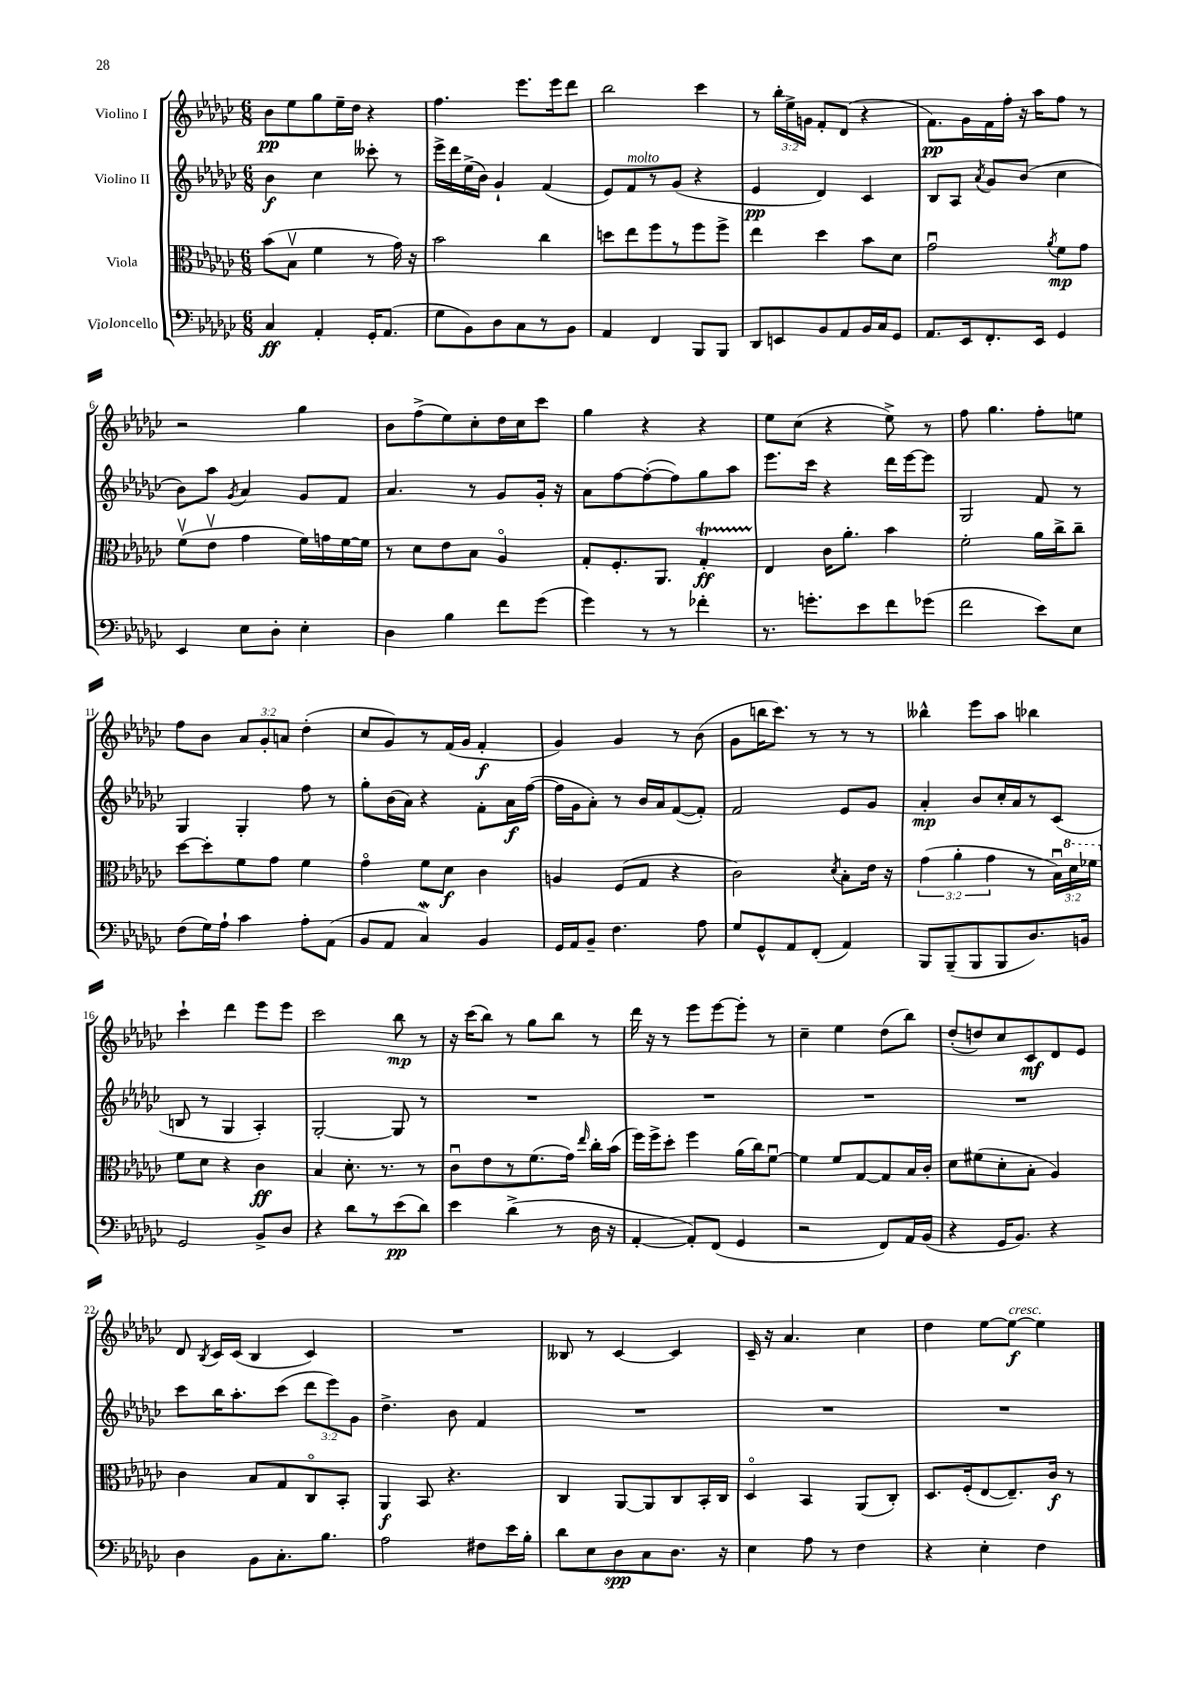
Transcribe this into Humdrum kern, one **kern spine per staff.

**kern	**kern	**kern	**kern
*staff4	*staff3	*staff2	*staff1
*clefF4	*clefC3	*clefG2	*clefG2
*k[b-e-a-d-g-c-]	*k[b-e-a-d-g-c-]	*k[b-e-a-d-g-c-]	*k[b-e-a-d-g-c-]
*M6/8	*M6/8	*M6/8	*M6/8
4C-	(8b-	4b-	8b-
.	8B-v	.	8ee-
4AA-'	4f	4cc-	8gg-
.	.	.	16ee-~
.	.	.	16dd-
16GG-'	8r	8ccc--'	4r
(8.AA-	.	.	.
.	16g-)	8r	.
.	16r	.	.
=	=	=	=
8G-	2b-	16eee-^	4.ff
.	.	16ddd-	.
8BB-)	.	(16ee-^	.
.	.	16b-)	.
8D-	.	4g-`	.
8C-	.	.	8.eee-
8r	4cc-	(4f	.
.	.	.	16eee-
8BB-	.	.	8ddd-
=	=	=	=
4AA-	8dd	8e-)	2bb-
.	8ee-	8f	.
4FF	8ff	8r	.
.	8r	(8g-	.
8BBB-	8ff	4r	4ccc-
8BBB-	8ff^	.	.
=	=	=	=
8DD-	4ee-	4e-	8r
8EE	.	.	24bb-'
.	.	.	24ee-^
.	.	.	24g
8BB-	4dd-	4d-)	8f'
8AA-	.	.	(8d-
16BB-	8b-	4c-	4r
16C-	.	.	.
8GG-	8d-	.	.
=	=	=	=
8.AA-	2g-u	8B-	8.f)
.	.	8A-	.
16EE-	.	.	16g-
.	.	8qa-	.
8.FF'	.	8g-	16f
.	.	.	16ff'
.	.	(8b-	16r
16EE-	.	.	16aa-
.	8qa-	.	.
4GG-	8f	4cc-	8ff
.	8g-	.	8r
=	=	=	=
4EE-	(8fv	8b-)	2r
.	8e-v	8aa-	.
.	.	8qg-	.
8E-	4g-	4a-	.
8D-'	.	.	.
4E-'	16f)	8g-	4gg-
.	16g	.	.
.	[16f	8f	.
.	16f]	.	.
=	=	=	=
4D-	8r	4.a-	8b-
.	8d-	.	(8ff^
4B-	8e-	.	8ee-)
.	8B-	8r	8cc-'
8f	4A-o	8g-	16dd-
.	.	.	16cc-
(8g-	.	16g-'	8ccc-
.	.	16r	.
=	=	=	=
4g-)	8G-'	8a-	4gg-
.	8.F'	[8ff	.
8r	.	(8ff'_	4r
.	8.AA-	.	.
8r	.	8ff])	.
4f-'	4G-'	8gg-	4r
.	.	8aa-	.
=	=	=	=
8.r	4E-	8.eee-	8ee-
.	.	.	(8cc-
8.g'	.	16ccc-	.
.	16c-	4r	4r
.	8.a-'	.	.
8e-	.	.	.
8f	4b-	16ddd-	8ee-^)
.	.	[16eee-	.
(8g-	.	8eee-]	8r
=	=	=	=
2f	2f'	2G-	8ff
.	.	.	4.gg-
8e-)	16a-	8f	8ff'
.	16cc-^	.	.
8E-	8cc-~	8r	8ee
=	=	=	=
(8F	[8dd-	4G-	8ff
16G-)	8dd-']	.	8b-
16A-`	.	.	.
4c-	8f	4G-'	12a-
.	.	.	12g-'
.	8g-	.	.
.	.	.	12a
8A-'	4f	8ff	(4dd-'
(8AA-	.	8r	.
=	=	=	=
8BB-	4g-o	8gg-'	8cc-
8AA-	.	(16b-	8g-)
.	.	16a-)	.
4C-)	8f	4r	8r
.	8d-	.	(16f
.	.	.	16g-
4BB-	4c-	8f'	4f'
.	.	16a-	.
.	.	([16ff	.
=	=	=	=
16GG-	4A	16ff]	4g-)
16AA-	.	16g-	.
8BB-~	.	8a-')	.
4.F	(8F	8r	4g-
.	8G-	16b-	.
.	.	16a-	.
.	4r	([8f	8r
8A-	.	8f'])	(8b-
=	=	=	=
8G-	2c-)	2f	8g-
8GG-^^	.	.	16bb
.	.	.	8.ccc-)
8AA-	.	.	.
(8FF'	.	.	8r
.	8qd-	.	.
4AA-)	8B-'	8e-	8r
.	16e-	8g-	8r
.	16r	.	.
=	=	=	=
8BBB-	(6g-	4a-'	4bb--^^
(8BBB-~	.	.	.
.	6a-'	.	.
8BBB-	.	8b-	8eee-
.	6g-	.	.
8BBB-	.	16cc-'	8aa-
.	.	16a-	.
8.D-)	8r	8r	4bb-
.	24B-u)	(8c-	.
.	24dd-	.	.
16BB	.	.	.
.	24ff-	.	.
=	=	=	=
2GG-	8f	8B	4ccc-`
.	8d-	8r	.
.	4r	4G-	4ddd-
8BB-^	4c-	4A-')	8eee-
8D-	.	.	8eee-
=	=	=	=
4r	4B-	[2G-'	2ccc-
8d-	8.d-'	.	.
8r	.	.	.
.	8.r	.	.
(8e-	.	8G-]	8bb-
8d-)	8r	8r	8r
=	=	=	=
4e-	8c-u	2.r	16r
.	.	.	(16ccc-
.	8e-	.	8bb-)
(4d-^	8r	.	8r
.	(8.f	.	8gg-
8r	.	.	8bb-
.	16g-)	.	.
.	16qqee-	.	.
16D-	16cc-'	.	8r
16r	(16b-	.	.
=	=	=	=
[4AA-'	16ff)	2.r	16ddd-
.	16ff^	.	16r
.	8dd-'	.	8r
8AA-'])	4ff	.	8eee-
(8FF	.	.	[8eee-
4GG-	(16a-	.	8eee-']
.	16cc-)	.	.
.	[8fu	.	8r
=	=	=	=
2r	4f]	2.r	4cc-~
.	8f	.	4ee-
.	[8G-	.	.
8FF)	8G-]	.	(8dd-
16AA-	16B-	.	8bb-)
(16BB-	16c-'	.	.
=	=	=	=
4r	8d-	2.r	(8dd-'
.	(8f#	.	8dd)
16GG-	8d-'	.	8cc-
8.BB-)	.	.	.
.	8B-'	.	8c-
4r	4A-)	.	8d-
.	.	.	8e-
=	=	=	=
4D-	4c-	8ccc-	8d-
.	.	.	8qB-
.	.	16bb-	16c-
.	.	8.aa-'	(16c-
8BB-	8B-	.	4B-
8.C-'	8G-	(8ccc-	.
.	8C-o	12ddd-	4c-)
8.B-	.	.	.
.	.	12eee-)	.
.	8BB-'	.	.
.	.	12g-	.
=	=	=	=
2A-	4AA-	4.dd-^	2.r
.	8BB-	.	.
.	4.r	8b-	.
8F#	.	4f	.
16e-	.	.	.
16B-'	.	.	.
=	=	=	=
8d-	4C-	2.r	8B--
8E-	.	.	8r
8D-	[8AA-	.	[4c-
8C-	8AA-]	.	.
8.D-	8C-	.	4c-]
.	16BB-'	.	.
16r	16C-	.	.
=	=	=	=
4E-	4D-o	2.r	16c-~
.	.	.	16r
.	.	.	4.a-
8A-	4BB-	.	.
8r	.	.	.
4F	(8AA-	.	4cc-
.	8C-')	.	.
=	=	=	=
4r	8.D-	2.r	4dd-
.	(16F'	.	.
4E-'	[8E-	.	[8ee-
.	8.E-~])	.	8ee-_
4F	.	.	4ee-]
.	16c-	.	.
.	8r	.	.
==	==	==	==
*-	*-	*-	*-
